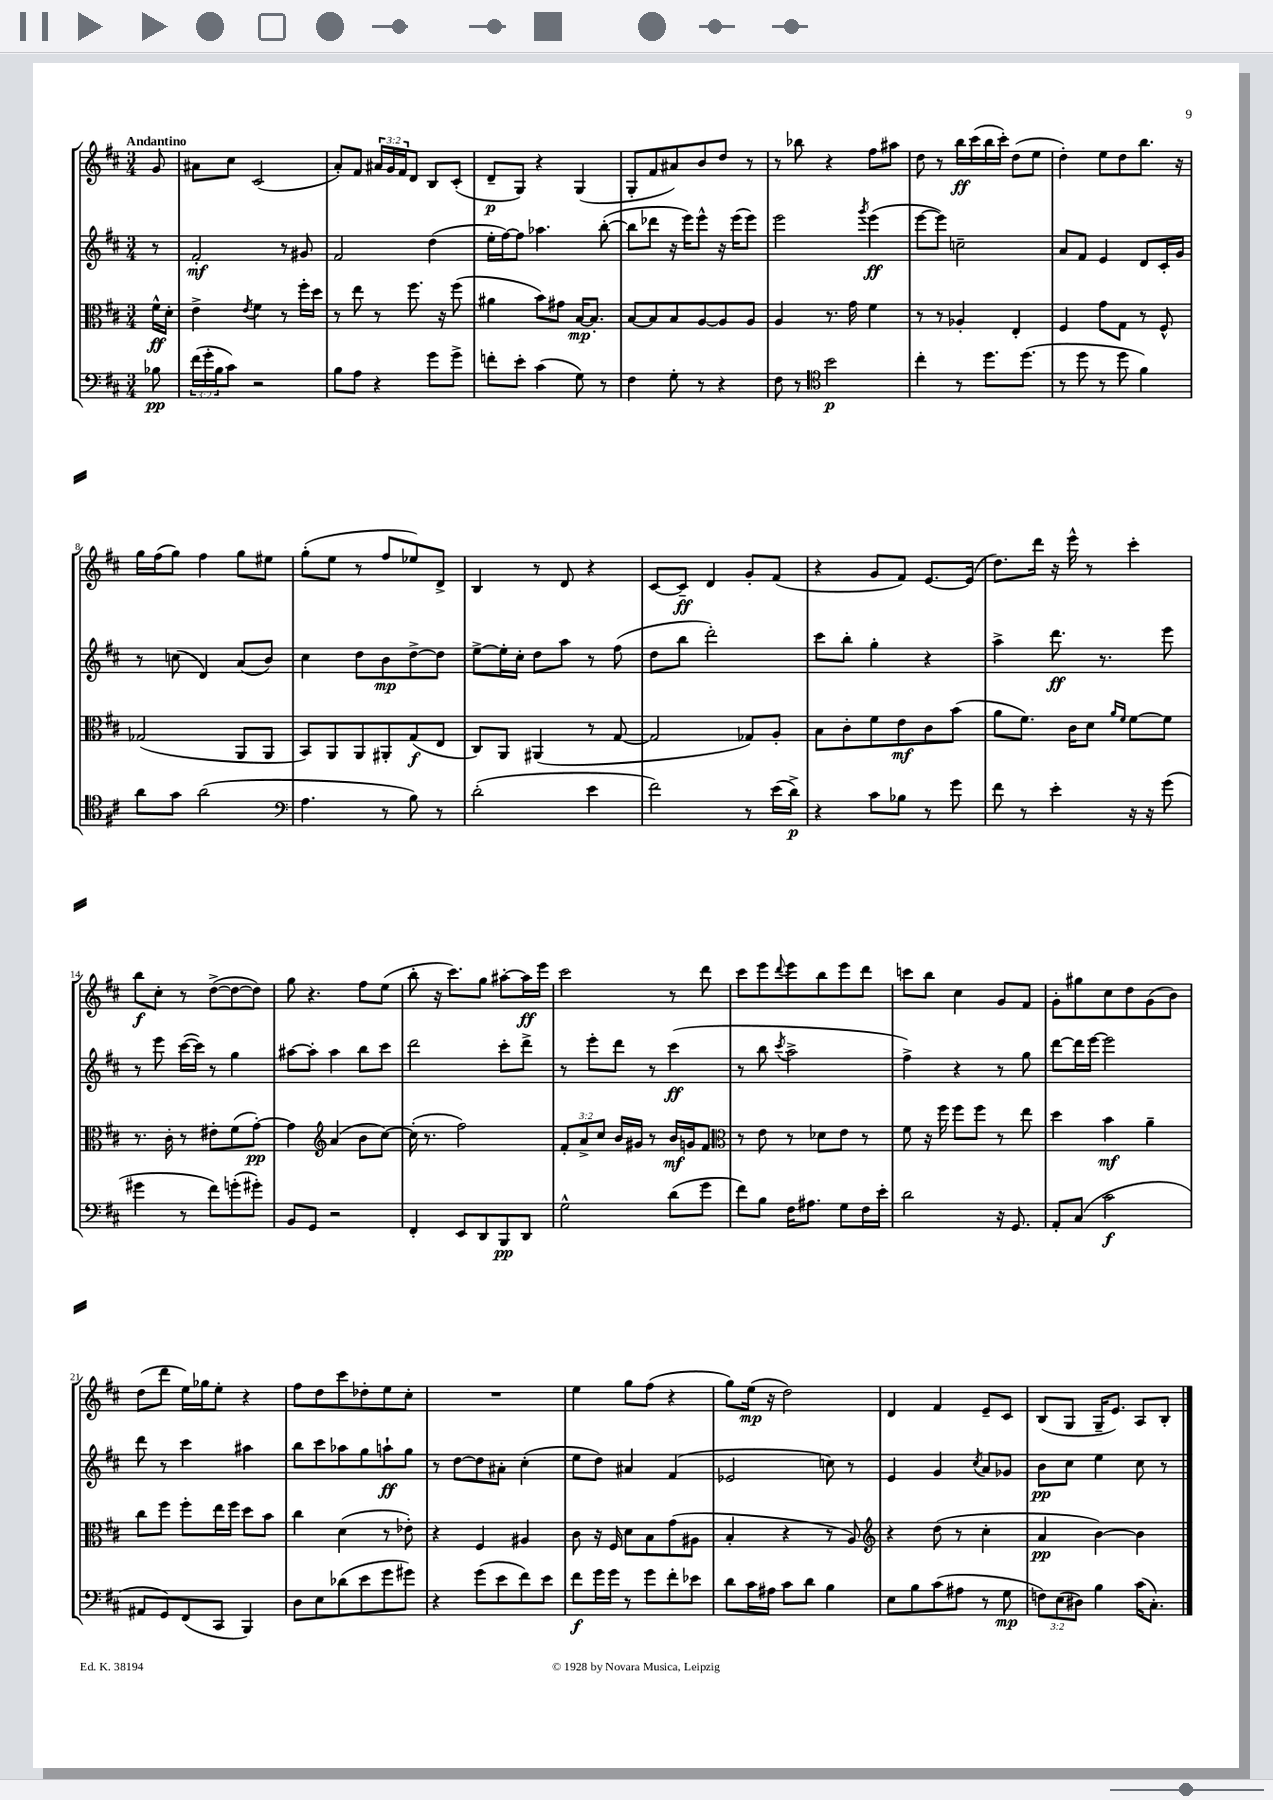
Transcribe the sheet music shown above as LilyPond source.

<<
\new StaffGroup <<
\new Staff = "s0" {
    \clef treble \key d \major \numericTimeSignature \time 3/4 \override Staff.TupletNumber.text = #tuplet-number::calc-fraction-text \partial 8 \tempo "Andantino"
    g'8 |
    ais'8 cis''8 cis'2( |
    a'8-.) fis'8 \tuplet 3/2 { ais'16 g'16 fis'16 } d'8 b8 cis'8-.( |
    d'8--\p g8) r4 g4( |
    g8-. fis'8 ais'8) b'8 d''8 r8 |
    r8 bes''8 r4 fis''8 ais''8 |
    d''8 r8 b''16\ff cis'''16( b''16 cis'''16-.) d''8( e''8 |
    d''4-.) e''8 d''8 b''8. r16 |
    g''16 fis''16( g''8) fis''4 g''8 eis''8 |
    g''8-.( e''8 r8 fis''8 ees''8) d'8-> |
    b4 r8 d'8 r4 |
    cis'8~ cis'8--\ff d'4 g'8-. fis'8( |
    r4 g'8 fis'8) e'8.~ e'16( |
    d''8.) d'''16 r16 e'''16-^ r8 cis'''4-. |
    b''8\f cis''8-. r8 d''8~->( d''8~ d''8) |
    g''8 r4. fis''8 e''8( |
    b''8-. r16 cis'''8.) g''8 ais''8~-. ais''16\ff e'''16 |
    cis'''2 r8 d'''8 |
    cis'''8 e'''8 \appoggiatura { d'''8 } e'''8 b''8 e'''8 d'''8 |
    c'''8 b''8 cis''4 g'8 fis'8 |
    g'8-. gis''8 cis''8 d''8 g'8( b'8) |
    d''8( d'''8 e''16) ges''16 e''8-. r4 |
    fis''8 d''8 cis'''8 des''8-. e''8 cis''8-. |
    R2. |
    e''4 g''8 fis''8( r4 |
    g''8) e''16\mp( r16 d''2) |
    d'4 fis'4 e'8-- cis'8 |
    b8( g8 g16-- e'8.) a8 b8-. \bar "|." |
}
\new Staff = "s1" {
    \clef treble \key d \major \numericTimeSignature \time 3/4 \partial 8
    r8 |
    fis'2-.\mf r8 gis'8 |
    fis'2 d''4( |
    e''16-. fis''16~) fis''8 aes''4. b''8~-.( |
    b''8 des'''8 r16 e'''16) e'''8-^ r16 e'''16( e'''8) |
    e'''2 \acciaccatura { g'''8 } e'''4\ff( |
    e'''8~ e'''8) c''2-- |
    a'8 fis'8 e'4 d'8 cis'16-. g'16 |
    r8 c''8( d'4) a'8( b'8) |
    cis''4 d''8 b'8\mp d''8~-> d''8 |
    e''8~-> e''16-. cis''16-. d''8 a''8 r8 fis''8( |
    d''8 b''8 d'''2-.) |
    cis'''8 b''8-. g''4-. r4 |
    a''4-> d'''8.\ff r8. e'''8 |
    r8 e'''8 cis'''16~( cis'''16) r8 g''4 |
    ais''8~ ais''8-. ais''4 b''8 cis'''8 |
    d'''2 cis'''8-. d'''8-> |
    r8 e'''8-. d'''8 r8 cis'''4\ff( |
    r8 b''8 \acciaccatura { cis'''8 } a''2-> |
    fis''4->) r4 r8 g''8 |
    d'''8~ d'''16 e'''16~ e'''2 |
    d'''8 r8 cis'''4 ais''4 |
    b''8 cis'''8 aes''8 g''8 a''8-!\ff g''8 |
    r8 d''8~ d''8 ais'8-. cis''4-.( |
    e''8 d''8) ais'4 fis'4( |
    ees'2 c''8) r8 |
    e'4 g'4 \acciaccatura { cis''8 } a'8 ges'8 |
    b'8\pp cis''8 e''4 cis''8 r8 \bar "|." |
}
\new Staff = "s2" {
    \clef alto \key d \major \numericTimeSignature \time 3/4 \override Staff.TupletNumber.text = #tuplet-number::calc-fraction-text \partial 8
    fis'16-^\ff d'16-. |
    e'4-> \acciaccatura { e'8 } fis'4 r8 fis''16-. d''16 |
    r8 e''8 r8 fis''8. r16 fis''8( |
    ais'4 b'8) gis'8 b16~\mp b8.-. |
    b8~ b8 b8 a8~ a8 a8 |
    a4 r8. g'16 fis'4 |
    r8 r8 aes4-. e4-. |
    fis4 g'8 g8 r8 fis8-^ |
    ges2( a,8 a,8 |
    b,8) a,8 a,8 ais,8-. g8\f( e8 |
    cis8) a,8 ais,4( r8 g8~ |
    g2 ges8) a8-. |
    b8 cis'8-. fis'8 e'8\mf cis'8 b'8( |
    a'8 fis'8.) cis'16 d'8 \grace { a'16 fis'16 } fis'8~ fis'8 |
    r8. cis'16-. r8 eis'8-. fis'8( g'8~-.\pp) |
    g'4 \clef treble a'4( b'8 cis''8~) |
    cis''16-.( r8. fis''2) |
    \tuplet 3/2 { fis'8-. a'8-> cis''8 } b'16 gis'16 r8 b'16\mf g'16 fis'8 |
    \clef alto r8 e'8 r8 des'8 e'8 r8 |
    fis'8 r16 fis''16 fis''8 fis''8 r8 e''8 |
    d''4 b'4\mf a'4-- |
    cis''8 fis''8 fis''8-. e''16 fis''16 d''8 b'8 |
    cis''4 d'4( r8 ees'8-.) |
    r4 fis4 ais4 |
    cis'8 r16 fis16 d'8 b8 g'8( ais8 |
    b4-. r4 r8 a8) |
    \clef treble r4 d''8( r8 cis''4-. |
    a'4\pp b'4~) b'4 \bar "|." |
}
\new Staff = "s3" {
    \clef bass \key d \major \numericTimeSignature \time 3/4 \override Staff.TupletNumber.text = #tuplet-number::calc-fraction-text \partial 8
    bes8\pp |
    \tuplet 3/2 { fis'16( g'16-. b16 } cis'8) r2 |
    b8 a8 r4 g'8 g'8-> |
    f'8-. e'8-. cis'4( g8) r8 |
    fis4 g8-. r8 r4 |
    fis8 r8 \clef tenor b'2\p |
    cis''4-. r8 d''8. d''8.( |
    r8 d''8 r8 d''8 fis'4) |
    a'8 g'8 a'2( |
    \clef bass a4. r8 b8) r8 |
    d'2-.( e'4 |
    fis'2) r8 e'16( d'16->\p) |
    r4 cis'8 bes8 r8 g'8 |
    fis'8 r8 e'4-. r16 r16 g'8( |
    gis'4 r8 fis'8) g'8-.( gis'8-.) |
    b,8 g,8 r2 |
    fis,4-. e,8 d,8 b,,8\pp d,8 |
    g2-^ d'8( g'8 |
    fis'8) b8 fis16 ais8. g8 fis16 e'16-. |
    d'2 r16 g,8. |
    a,8-. cis8( cis'2\f |
    ais,8 g,8) fis,8( cis,8 b,,4) |
    d8 e8 des'8( e'8 g'8 gis'8) |
    r4 g'8( e'8 fis'8) e'8 |
    fis'8\f g'16 g'16 r8 g'8 fis'8-. ees'8 |
    d'8 cis'16 ais16 cis'8 d'8 b4 |
    e8 b8 cis'8( ais8 r8 g8\mp |
    \tuplet 3/2 { f8) e8( dis8) } b4 cis'16( cis8.-.) \bar "|." |
}
>>
>>
